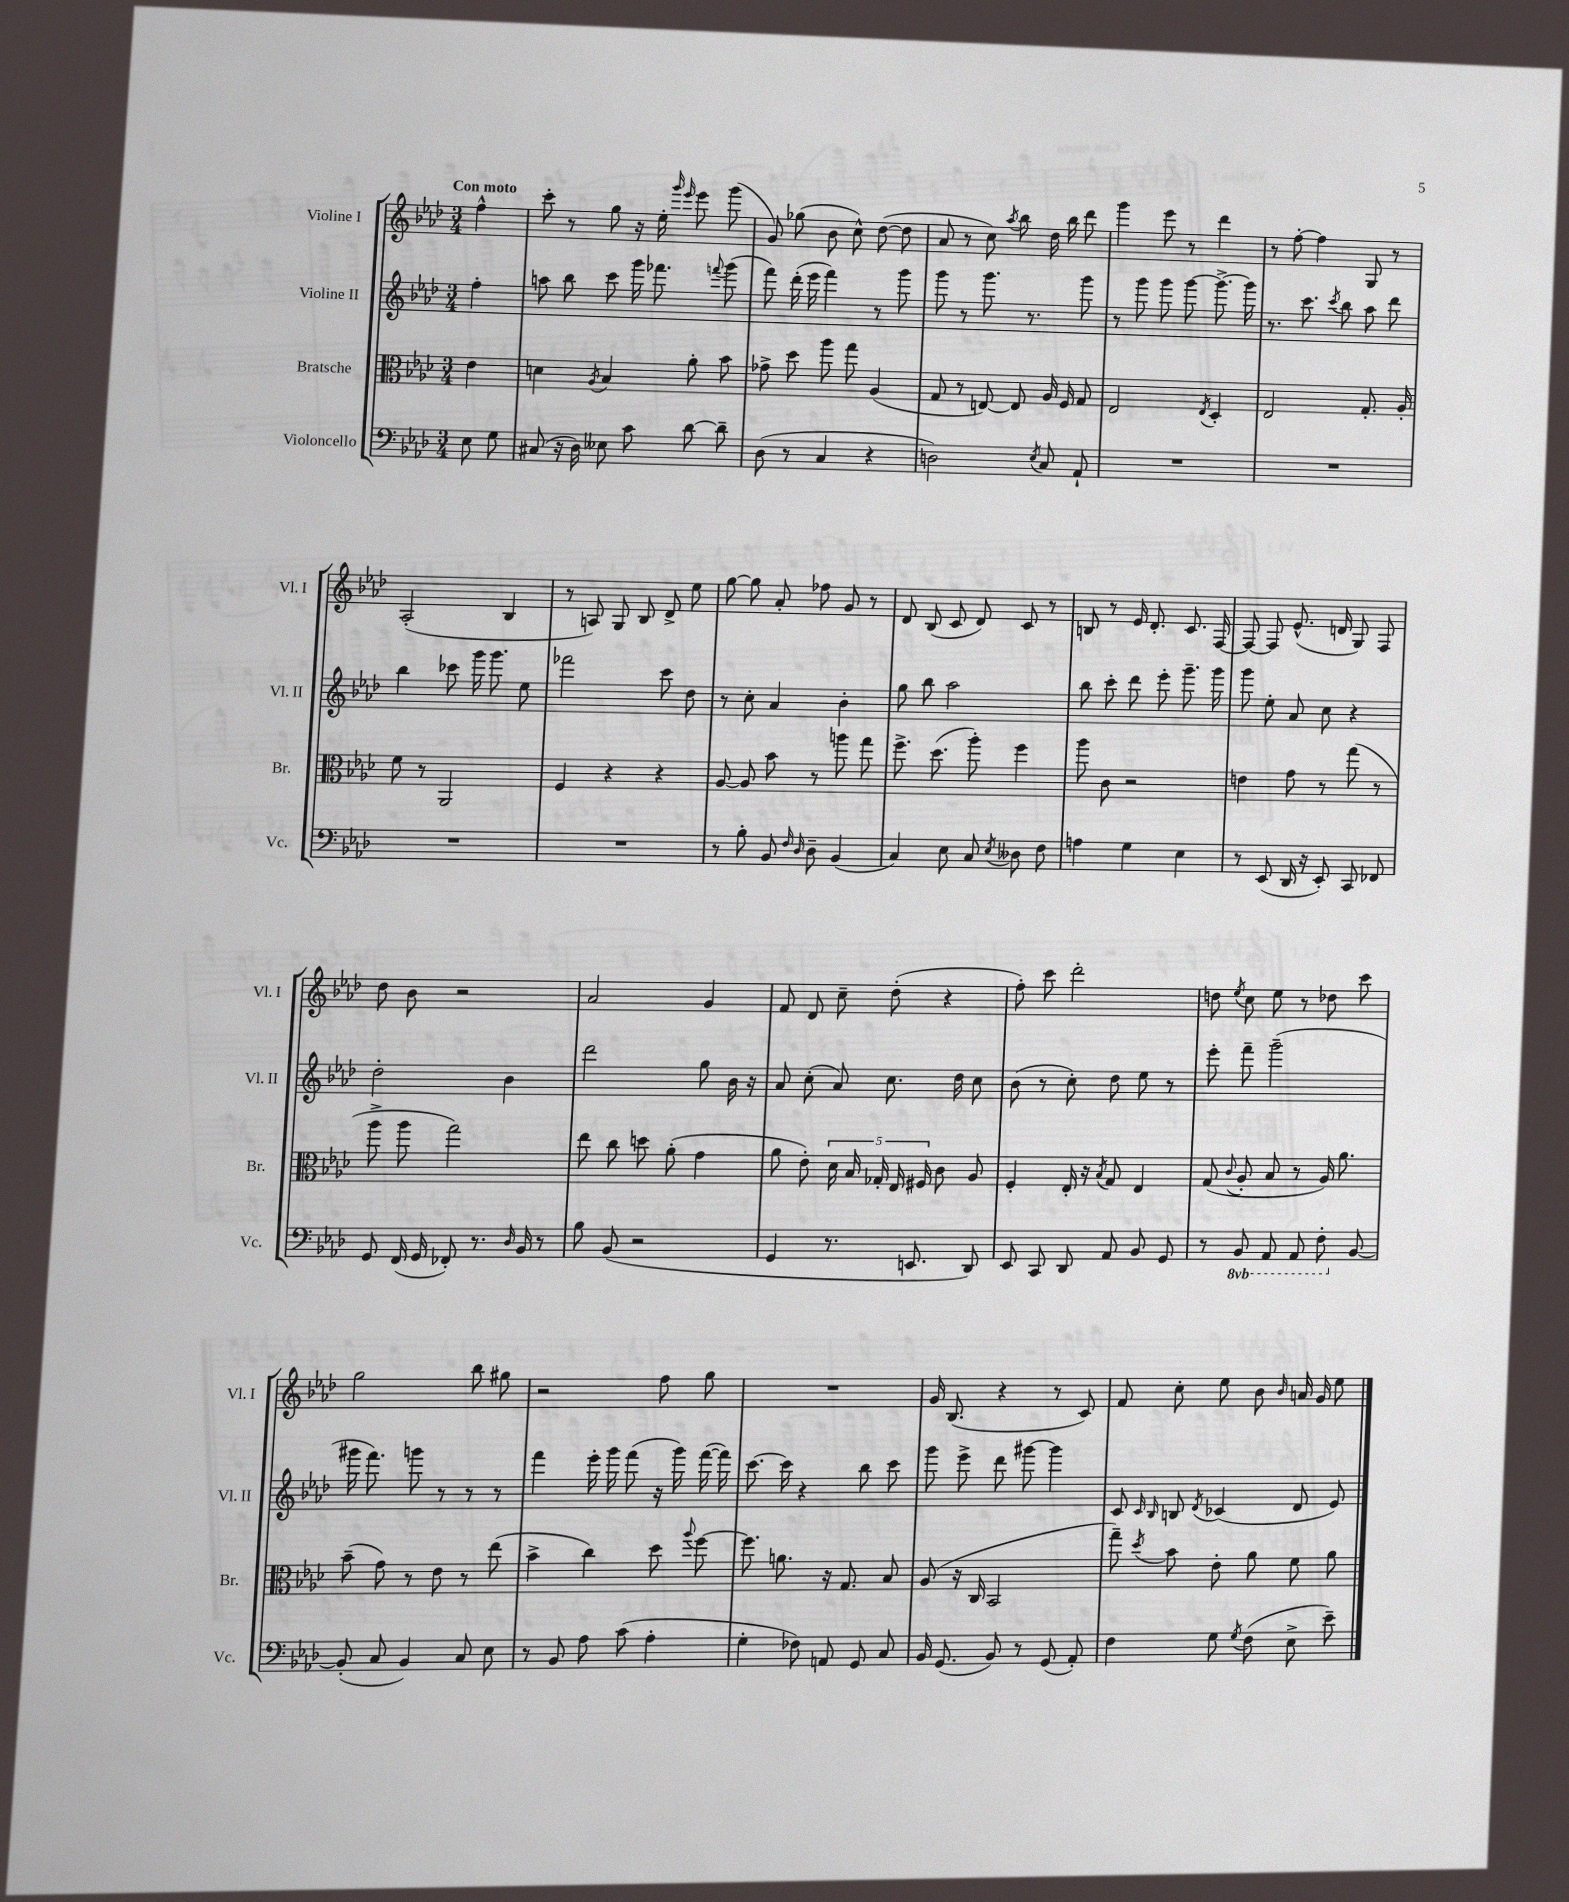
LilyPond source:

<<
\new StaffGroup <<
\new Staff = "s0" \with { instrumentName = "Violine I" shortInstrumentName = "Vl. I" } {
    \clef treble \key aes \major \numericTimeSignature \time 3/4 \partial 4 \tempo "Con moto"
    \autoBeamOff f''4-^ |
    c'''8-. r8 g''8 r16 ees''16-. \grace { g'''16 ees'''16 } ees'''8 g'''8( |
    g'8) ges''8( bes'8 c''8-^) des''8~( des''8 |
    aes'8 r8 c''8) \acciaccatura { aes''8 } bes''8 des''16 bes''16 des'''8 |
    g'''4 ees'''8 r8 des'''4 |
    r8 f''8~-. f''4 g8 r8 |
    aes2-.( bes4 |
    r8 a8) g8 bes8 des'8-> ees''8 |
    g''8~ g''8 aes'8-. fes''8 g'8 r8 |
    des'8 bes8( c'8 des'8) c'8 r8 |
    b8 r8 ees'16 des'8.-. c'8. f16~ |
    f8~ f8 ees'8.-^( d'16 g8) f8 |
    des''8 bes'8 r2 |
    aes'2 g'4 |
    f'8 des'8 c''8-- des''8-.( r4 |
    f''8-.) c'''8 des'''2-. |
    d''8 \acciaccatura { ees''8 } c''8 ees''8 r8 des''8 c'''8 |
    g''2 bes''8 gis''8 |
    r2 f''8 g''8 |
    R2. |
    g'16 bes8.( r4 r8 c'8) |
    f'8 c''8-. ees''8 bes'8 \grace { bes'16 } a'16 g'16 ees''8 \bar "|." |
}
\new Staff = "s1" \with { instrumentName = "Violine II" shortInstrumentName = "Vl. II" } {
    \clef treble \key aes \major \numericTimeSignature \time 3/4 \partial 4
    \autoBeamOff f''4-. |
    a''8 bes''8 c'''8 g'''16 fes'''8. \appoggiatura { f'''8 } g'''8( |
    f'''8) des'''16-.( ees'''16 f'''4) r8 g'''8 |
    g'''8 r8 g'''8. r8. g'''8 |
    r8 g'''8 g'''8 g'''8~ g'''8.~-> g'''16 |
    r8. c'''8. \acciaccatura { c'''8 } bes''8 aes''8 des'''8 |
    bes''4 ces'''8 g'''16 g'''8. ees''8 |
    fes'''2 c'''8 des''8 |
    r8 c''8-. aes'4 bes'4-. |
    g''8 bes''8 aes''2 |
    bes''8 c'''8-. des'''8 ees'''8-. g'''8.-- g'''16 |
    g'''8 ees''8-. aes'8 c''8 r4 |
    des''2-. bes'4 |
    des'''2 g''8 bes'16 r16 |
    aes'8 c''8-.( aes'8) c''8. des''16 c''8 |
    bes'8( r8 c''8-.) des''8 ees''8 r8 |
    ees'''8-. f'''8-- g'''2--( |
    gis'''16 f'''8.) g'''8 r8 r8 r8 |
    f'''4 ees'''16-. g'''16 f'''8( r16 g'''16) f'''16~( f'''16) |
    c'''8.~ c'''16 r4 bes''8 c'''8 |
    g'''8 ees'''8-> des'''8 gis'''8~ gis'''4 |
    c'8 \grace { c'16 bes16 } b8 \acciaccatura { des'8 } ces'4( des'8 ees'8) \bar "|." |
}
\new Staff = "s2" \with { instrumentName = "Bratsche" shortInstrumentName = "Br." } {
    \clef alto \key aes \major \numericTimeSignature \time 3/4 \partial 4
    \autoBeamOff ees'4 |
    d'4 \acciaccatura { aes8 } bes4 aes'8-. bes'8 |
    ges'8-> des''8 aes''8 g''8 aes4( |
    g8 r8 e8~) e8 aes16 f16 g8 |
    ees2 \acciaccatura { ees8 } des4-. |
    ees2 g8.-. aes16-. |
    f'8 r8 aes,2 |
    f4 r4 r4 |
    aes8~ aes8 bes'8 r8 a''8 g''8 |
    f''8.-> des''8.( aes''8-.) f''4 |
    aes''8 c'8 r2 |
    e'4 g'8 r8 g''8( r8 |
    aes''8-> aes''8 g''2) |
    ees''8 c''8 d''8 aes'8-.( g'4 |
    aes'8 ees'8-.) \tuplet 5/4 { des'16 bes16 ges16-. ees16 fis16 } c'8 aes8 |
    f4-. ees16-. r16 \acciaccatura { bes8 } g8 ees4 |
    g8( \appoggiatura { c'8 } aes8-. bes8 r8 aes16) aes'8. |
    bes'8--( g'8) r8 ees'8 r8 ees''8( |
    bes'4-> c''4) des''8 \appoggiatura { aes''8 } f''8~ |
    f''8. a'8. r16 g8. bes8 |
    aes8( r16 c16 bes,2 |
    g''8--) \acciaccatura { des''8 } bes'8 ees'8-. aes'8 f'8 aes'8 \bar "|." |
}
\new Staff = "s3" \with { instrumentName = "Violoncello" shortInstrumentName = "Vc." } {
    \clef bass \key aes \major \numericTimeSignature \time 3/4 \set Staff.ottavationMarkups = #ottavation-simple-ordinals \partial 4
    \autoBeamOff ees8 g8 |
    cis8( r16 des16) eeses8 c'8 des'8~ des'8-- |
    des8( r8 c4 r4 |
    d2) \acciaccatura { ees8 } c8 aes,8-! |
    R2. |
    R2. |
    R2. |
    R2. |
    r8 bes8-. bes,8 \grace { f16 des16 } des8-- bes,4( |
    c4) ees8 c8 \acciaccatura { ees8 } deses8 f8 |
    a4 g4 ees4 |
    r8 ees,8( des,16 r16 ees,8-.) c,8 fes,8 |
    g,8 f,16( g,16 fes,8-.) r8. \grace { des16 } bes,16 r8 |
    bes8 bes,8( r2 |
    g,4 r8. e,8. des,8) |
    ees,8 c,8 des,8 aes,8 bes,8 g,8 |
    r8 \ottava #-1 bes,,8 aes,,8 aes,,8 f,8-. \ottava #0 bes,8~ |
    bes,8-.( c8 bes,4) c8 ees8 |
    r8 bes,8 aes8 c'8( aes4-. |
    g4-. fes8) a,8 g,8 c8 |
    bes,16 g,8.( bes,8) r8 g,8( aes,8-.) |
    f4 g8 \acciaccatura { g8 } f8( ees8-> ees'8--) \bar "|." |
}
>>
>>
\layout { \context { \Score \remove "Bar_number_engraver" } }
